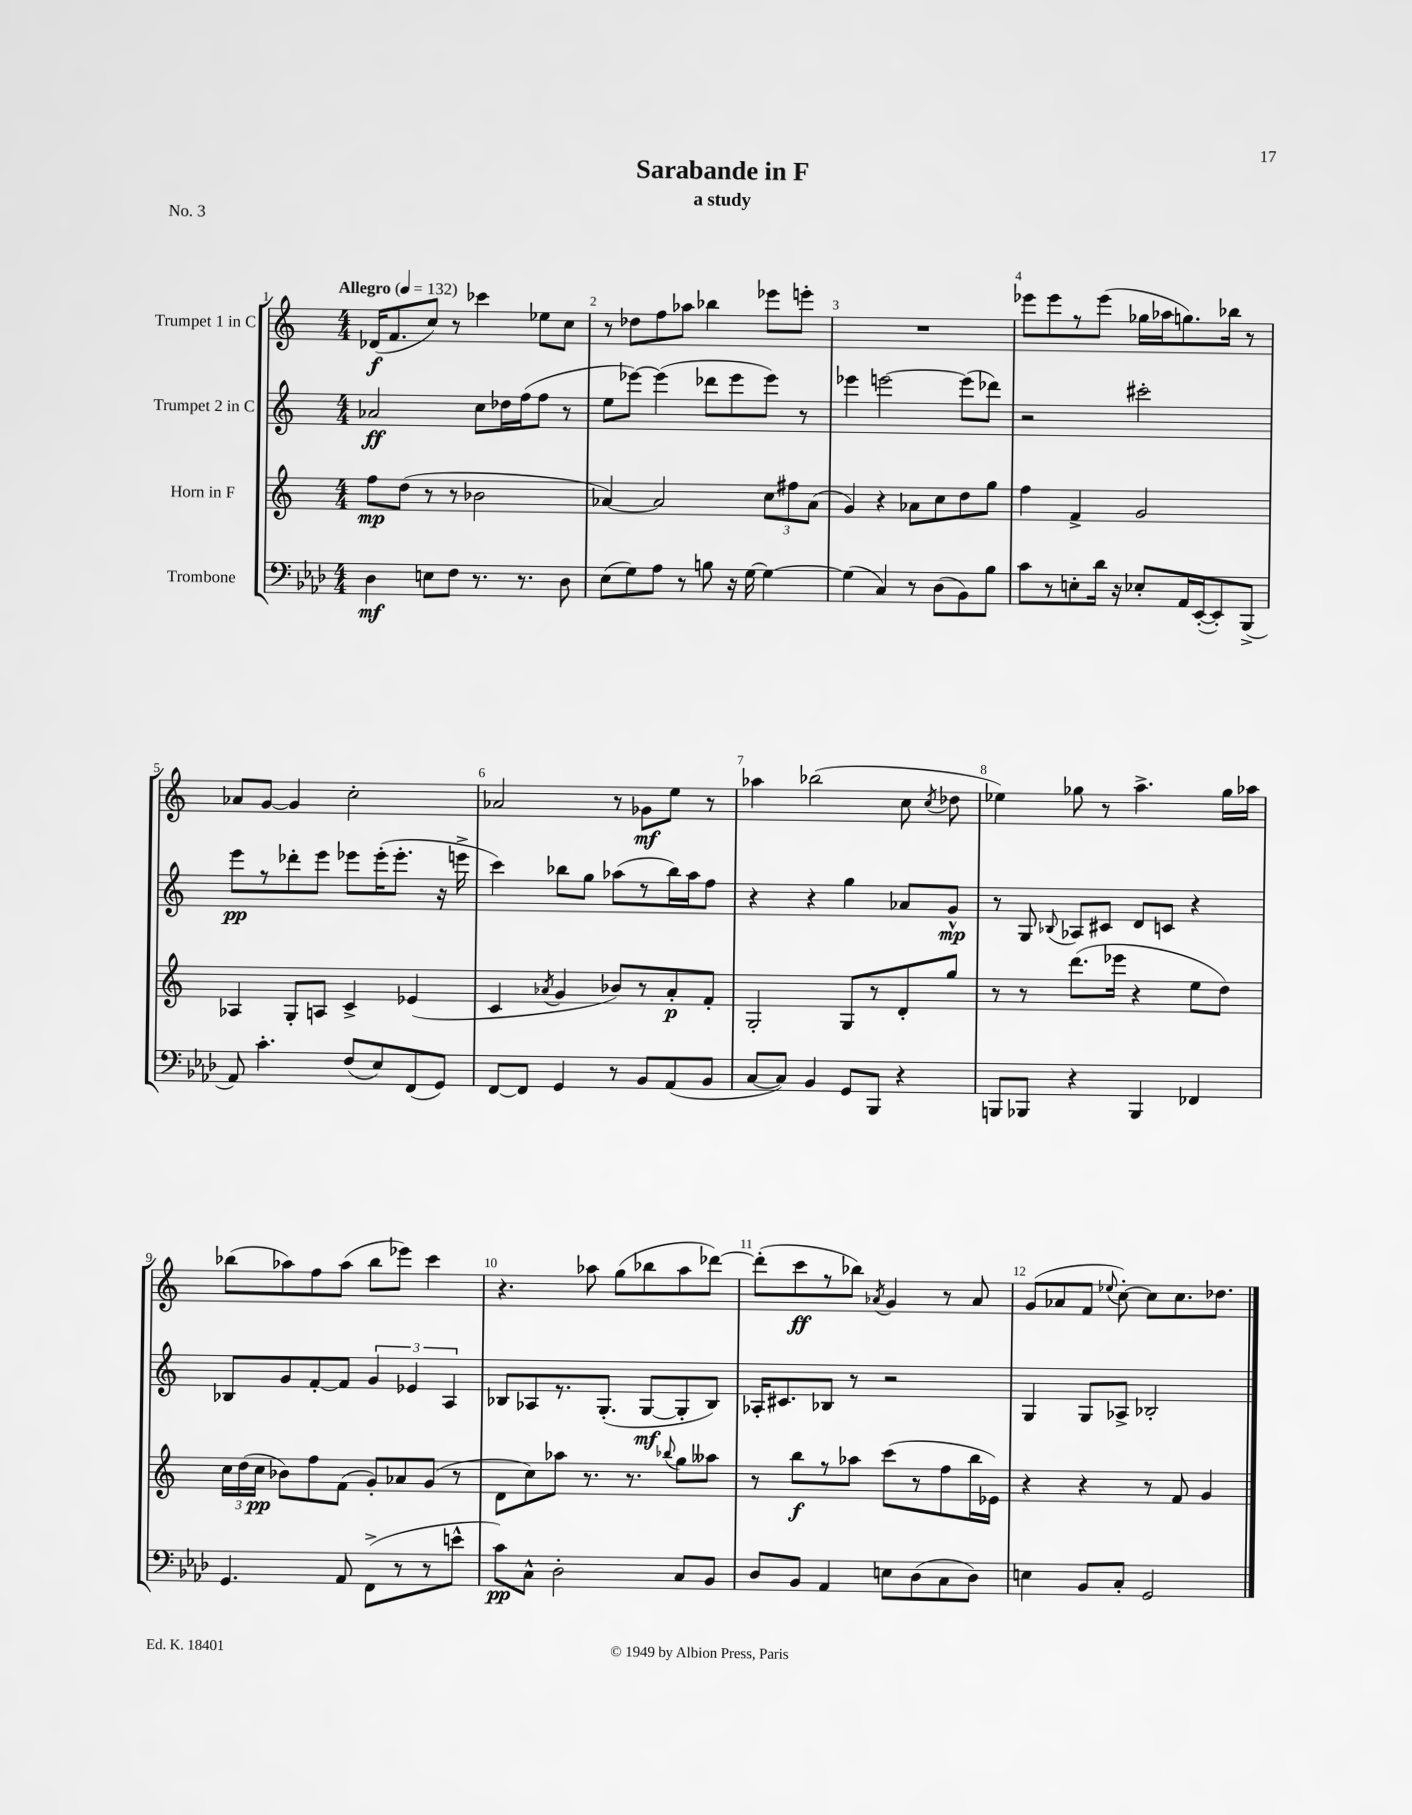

**kern	**kern	**kern	**kern
*staff4	*staff3	*staff2	*staff1
*clefF4	*clefG2	*clefG2	*clefG2
*k[b-e-a-d-]	*k[]	*k[]	*k[]
*M4/4	*M4/4	*M4/4	*M4/4
*MM132	*MM132	*MM132	*MM132
4D-	8ff	2a-	(16d-
.	.	.	8.f
.	(8dd	.	.
8E	8r	.	8cc)
8F	8r	.	8r
8.r	2b-	8cc	4ccc-
.	.	16dd-	.
8.r	.	(16ff	.
.	.	8ff	8ee-
8D-	.	8r	8cc
=	=	=	=
(8E-	[4a-)	8ee	8r
8G)	.	[8eee-)	8dd-
8A-	2a-]	(4eee-]	8ff
8r	.	.	8aa-
8B	.	8ddd-	4bb-
16r	.	8eee-	.
[16G	.	.	.
4G_	12cc	8eee-)	8eee-
.	12ff#	.	.
.	.	8r	8eee'
.	(12a-	.	.
=	=	=	=
(4G]	4g)	4eee-	1r
4C)	4r	[2eee	.
8r	8a-	.	.
(8D-	8cc	.	.
8BB-)	8dd	(8eee]	.
8B-	8gg	8ddd-)	.
=	=	=	=
8c	4ff	2r	8eee-
8r	.	.	8eee-
8E'	4f^	.	8r
16d-	.	.	(8eee-
16r	.	.	.
8E-'	2g	2ccc#'	16gg-
.	.	.	16aa-
16AA-	.	.	8.gg)
([16EE-'	.	.	.
8EE-'])	.	.	.
.	.	.	16bb-
(8BBB-^	.	.	8r
=	=	=	=
8AA-)	4A-	8eee	8a-
4.c'	.	8r	[8g
.	8G'	8ddd-'	4g]
.	8A	8eee	.
(8F	4c^	8eee-	2cc'
8E-)	.	(16eee-'	.
.	.	8.eee-'	.
(8FF	(4e-	.	.
8GG)	.	16r	.
.	.	16eee^	.
=	=	=	=
[8FF	4c	4ccc)	2a-
8FF]	.	.	.
.	8qa-	.	.
4GG	4g	8bb-	.
.	.	8gg	.
8r	8b-)	(8aa-	8r
8BB-	8r	8r	8g-
(8AA-	8a-'	16bb-)	8ee
.	.	16aa-	.
8BB-	8f'	8ff	8r
=	=	=	=
[8C	2G'	4r	4aa-
8C])	.	.	.
4BB-	.	4r	(2bb-
8GG	8G	4gg	.
8BBB-	8r	.	.
4r	8d'	8a-	8cc
.	.	.	8qcc
.	8gg	8g^^	8dd-
=	=	=	=
8BBB	8r	8r	4ee-)
8BBB-	8r	8G	.
.	.	8qqB-	.
4r	(8.ddd	8A-	8gg-
.	.	8c#	8r
.	16eee-	.	.
4BBB-	4r	8d	4.aa^
.	.	8c	.
4FF-	8ee	4r	.
.	8dd)	.	16gg-
.	.	.	16aa-
=	=	=	=
4.GG	24cc	8B-	(8bb-
.	(24dd	.	.
.	24cc	.	.
.	8b-)	8g	8aa-)
.	8ff	[8f'	8ff
8AA-	(8f	8f]	(8aa-
(8FF^	8g')	6g	8bb-
8r	8a-	.	8eee-)
.	.	6e-	.
8r	(8g	.	4ccc
.	.	6A	.
8e^^	8r	.	.
=	=	=	=
8c)	8d	8B-	4.r
8C^^	8cc)	8A-	.
2D-'	8aa-	8.r	.
.	8.r	.	8aa-
.	.	(8.G'	.
.	.	.	(8gg
.	8.r	.	.
.	.	[8G	8bb-
.	8qqbb-	.	.
8C	8gg	8G']	8aa-
8BB-	8aa--	8B-)	[8ddd-)
=	=	=	=
8D-	8r	16A-'	(8ddd-']
.	.	8.c#	.
8BB-	8bb	.	8ccc
4AA-	8r	8B-	8r
.	8aa-	8r	8bb-)
.	.	.	8qa-
8E	(8ccc	2r	4g
(8D-	8r	.	.
8C	8ff	.	8r
8D-)	16bb	.	8a-
.	16e-)	.	.
=	=	=	=
4E	4r	4G	(8g
.	.	.	8a-
8BB-	4r	8G	8f
.	.	.	8qqee-
8C'	.	8A-^	[8cc')
2GG	8r	2B-'	8cc]
.	8f	.	8.cc
.	4g	.	.
.	.	.	8.dd-
==	==	==	==
*-	*-	*-	*-
